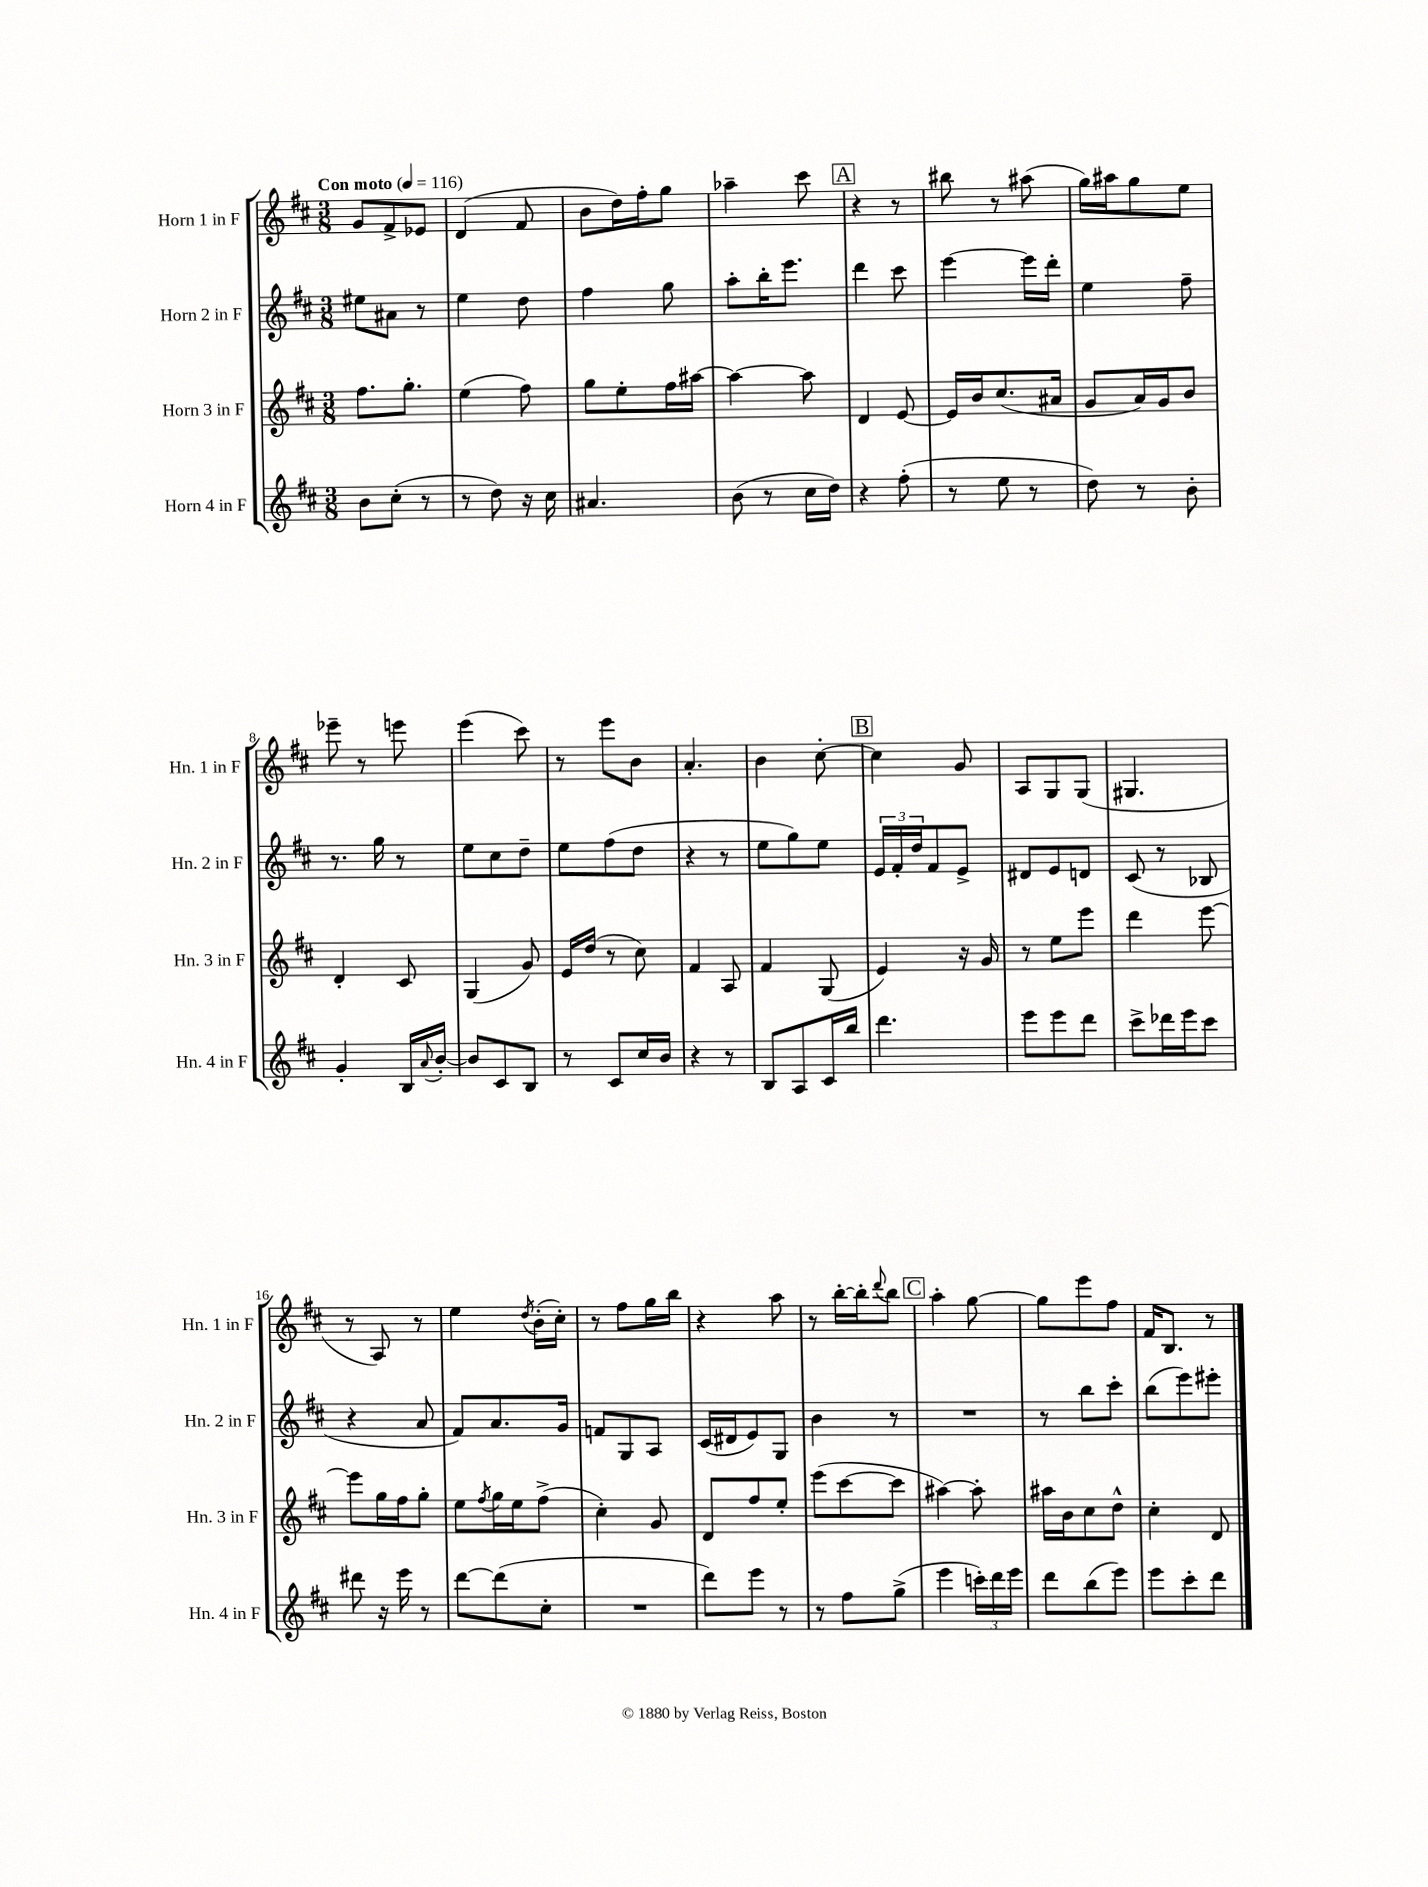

**kern	**kern	**kern	**kern
*staff4	*staff3	*staff2	*staff1
*clefG2	*clefG2	*clefG2	*clefG2
*k[f#c#]	*k[f#c#]	*k[f#c#]	*k[f#c#]
*M3/8	*M3/8	*M3/8	*M3/8
*MM116	*MM116	*MM116	*MM116
8b\L	8.ff#\L	8ee#\L	8g/L
(8cc#'\J	.	8a#\J	8f#^/
.	8.gg'\J	.	.
8r	.	8r	8e-/J
=	=	=	=
8r	(4ee\	4ee\	(4d/
8dd\)	.	.	.
16r	8ff#\)	8dd\	8f#/
16cc#\	.	.	.
=	=	=	=
4.a#/	8gg\L	4ff#\	8b\L
.	8ee'\	.	16dd\L)
.	.	.	16ff#'\J
.	16ff#\L	8gg\	8gg\J
.	[16aa#\JJ	.	.
=	=	=	=
(8b\	4aa#\_	8aa'\L	4aa-~\
8r	.	16bb'\K	.
.	.	8.eee\J	.
16cc#\LL	8aa#\]	.	8ccc#\
16dd\JJ)	.	.	.
=	=	=	=
4r	4d/	4ddd\	4r
(8ff#'\	[8e/	8ccc#\	8r
=	=	=	=
8r	16e/]LL	[4eee\	8bb#\
.	16b/J	.	.
8ee\	(8.cc#/	.	8r
8r	.	16eee\]LL	(8aa#\
.	16a#/Jk	16ddd'\JJ	.
=	=	=	=
8dd\)	8g/L	4ee\	16gg\LL)
.	.	.	16aa#\J
8r	16a/L)	.	8gg\
.	16g/J	.	.
8b'\	8b/J	8ff#~\	8ee\J
=	=	=	=
4g'/	4d'/	8.r	8eee-~\
.	.	.	8r
.	.	16gg\	.
16B/LL	8c#/	8r	8eee\
8qqa/	.	.	.
[16b'/JJ	.	.	.
=	=	=	=
8b/]L	(4G/	8ee\L	(4eee\
8c#/	.	8cc#\	.
8B/J	8g/)	8dd~\J	8ccc#\)
=	=	=	=
8r	16e/LL	8ee\L	8r
.	(16dd/JJ	.	.
8c#/L	8r	(8ff#\	8eee\L
16cc#/L	8cc#\)	8dd\J	8b\J
16b/JJ	.	.	.
=	=	=	=
4r	4f#/	4r	4.a'/
8r	8A/	8r	.
=	=	=	=
8B/L	4f#/	8ee\L	4b\
8A/	.	8gg\)	.
16c#/L	(8G/	8ee\J	[8cc#'\
16bb/JJ	.	.	.
=	=	=	=
4.ddd\	4e/)	24e/LL	4cc#\]
.	.	24f#'/	.
.	.	24dd/J	.
.	.	8f#/	.
.	16r	8e^/J	8g/
.	16g/	.	.
=	=	=	=
8eee\L	8r	8d#/L	8A/L
8eee\	8ee\L	8e/	8G/
8ddd\J	8eee\J	8d/J	(8G/J
=	=	=	=
8ccc#^\L	4ddd\	(8c#/	4.G#/
16ddd-\L	.	8r	.
16eee\J	.	.	.
8ccc#\J	[8eee\	8B-/	.
=	=	=	=
8ddd#\	8eee\]L	4r	8r
16r	16gg\L	.	8A/)
16eee\	16ff#\J	.	.
8r	8gg'\J	8a/	8r
=	=	=	=
[8ddd\L	8ee\L	8f#/L)	4ee\
.	8qff#/	.	.
(8ddd\]	16gg\L	8.a/	.
.	16ee\J	.	.
.	.	.	8qdd/
8cc#'\J	(8ff#^\J	.	(16b'\LL
.	.	16g/Jk	16cc#'\JJ)
=	=	=	=
4.r	4cc#'\)	8f/L	8r
.	.	8G/	8ff#\L
.	8g/	8A/J	16gg\L
.	.	.	16bb\JJ
=	=	=	=
8ddd\L)	8d/L	(16c#/LL	4r
.	.	16d#/J	.
8eee\J	8ff#/	8e/)	.
8r	8ee'/J	8G/J	8aa\
=	=	=	=
8r	(8eee\L	4b\	8r
8ff#\L	[8ccc#\	.	[16bb'\LL
.	.	.	16bb'\]J
.	.	.	8qqddd/
(8gg^\J	8ccc#\]J	8r	8bb\J
=	=	=	=
4eee\	[4aa#\)	4.r	4aa'\
24ccc'\LL)	8aa#'\]	.	[8gg\
24ddd\	.	.	.
24eee\JJ	.	.	.
=	=	=	=
8ddd\L	16aa#\LL	8r	8gg\]L
.	16b\J	.	.
(8bb\	8cc#\	8bb\L	8eee\
8eee\J)	8dd^^\J	8ccc#'\J	8ff#\J
=	=	=	=
8eee\L	4cc#'\	(8bb\L	16f#/LK
.	.	.	8.B/J
8ccc#'\	.	8eee\)	.
8ddd\J	8d/	8eee#'\J	8r
==	==	==	==
*-	*-	*-	*-
